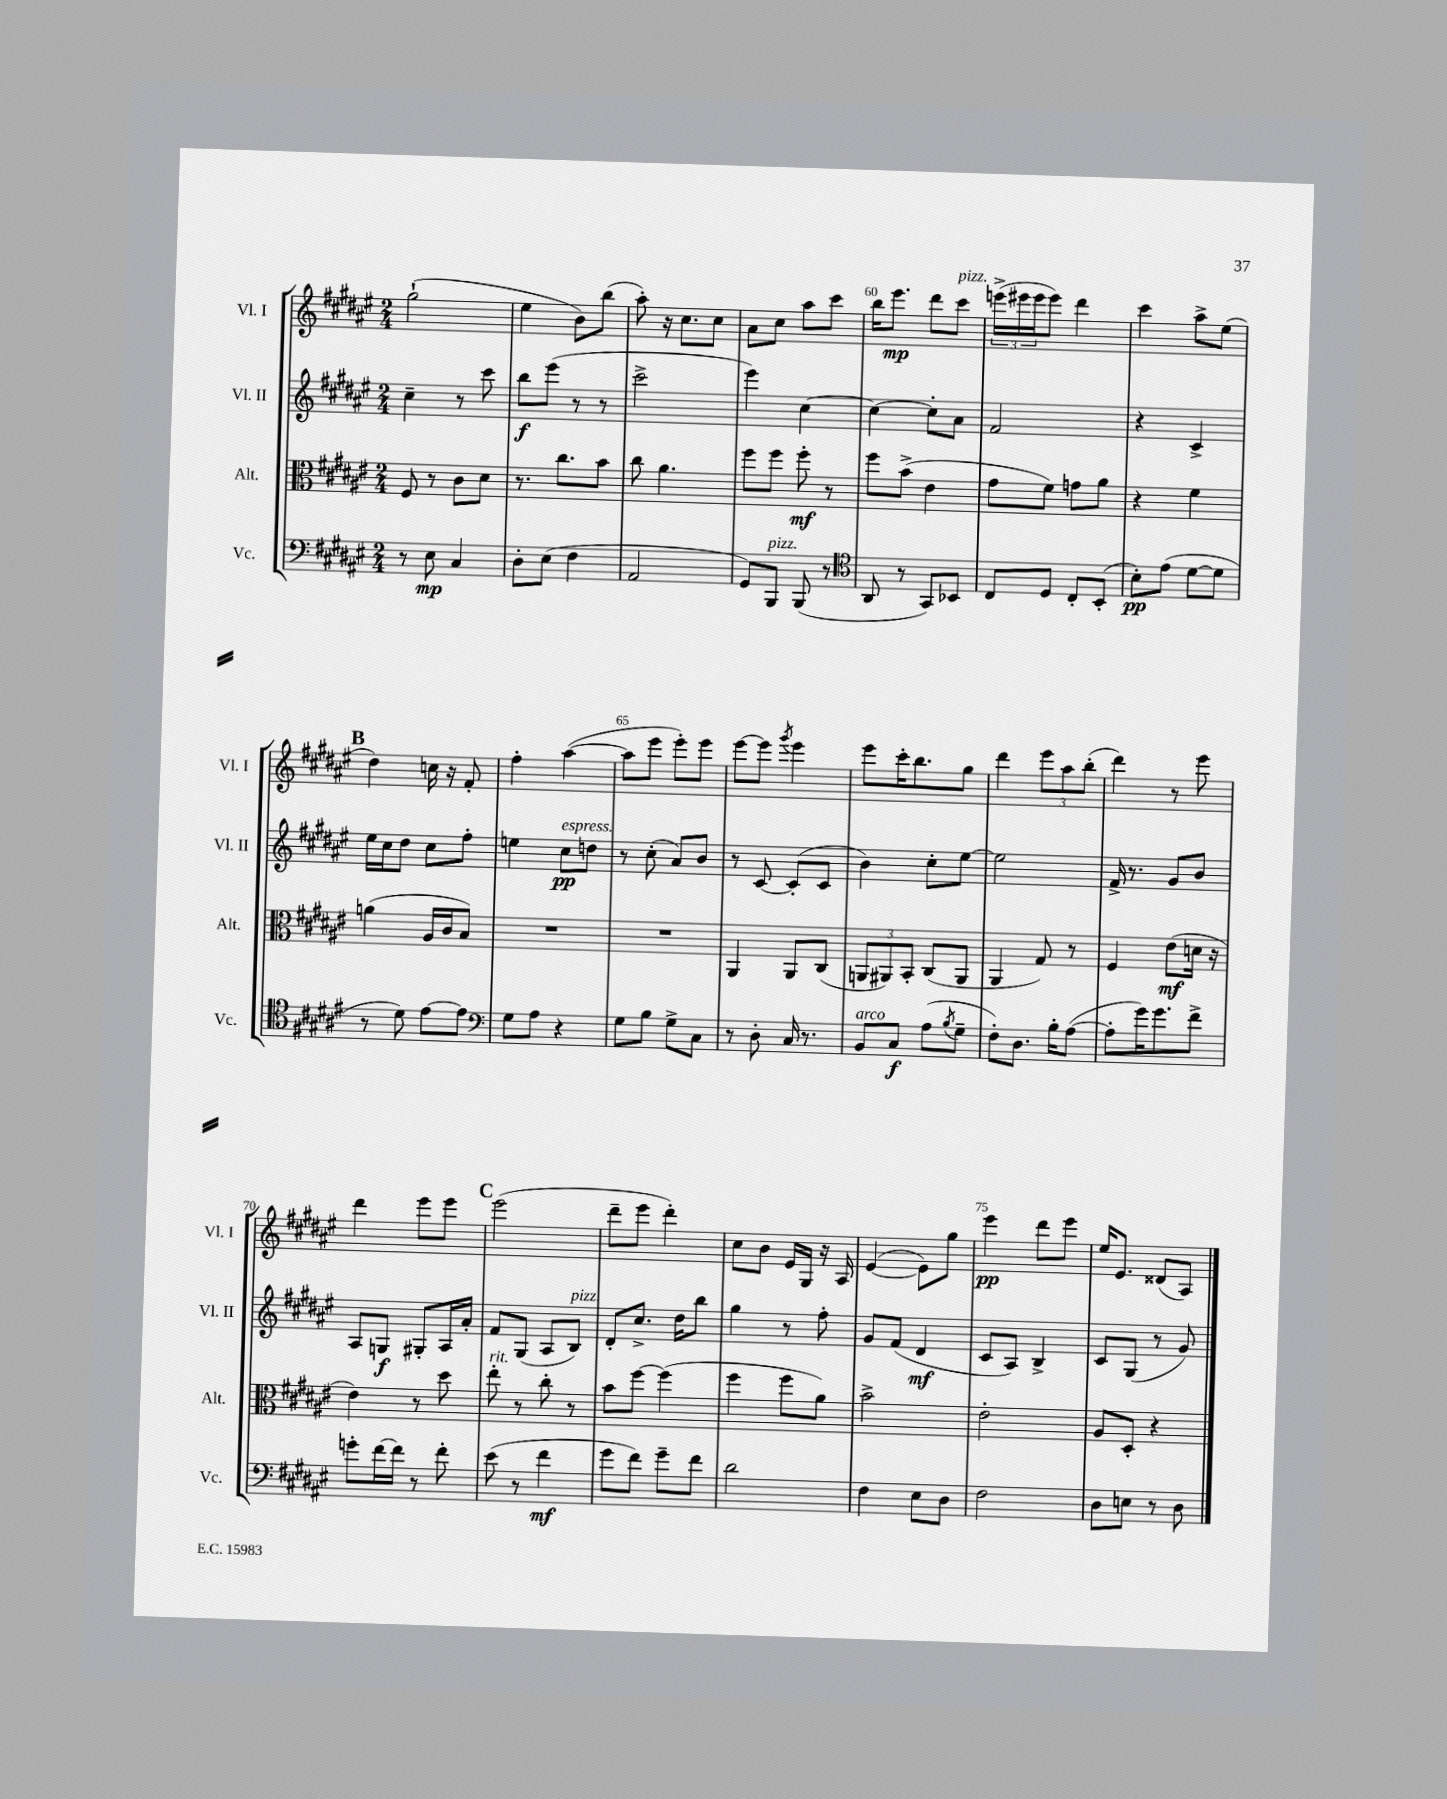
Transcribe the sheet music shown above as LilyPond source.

<<
\new StaffGroup <<
\new Staff = "s0" \with { instrumentName = "Vl. I" shortInstrumentName = "Vl. I" } {
    \clef treble \key fis \major \numericTimeSignature \time 2/4
    gis''2-!( |
    eis''4 b'8) b''8( |
    ais''8-.) r16 cis''8. cis''8 |
    ais'8 cis''8 ais''8 cis'''8 |
    b''16 eis'''8.\mp dis'''8 cis'''8^\markup { \italic "pizz." } |
    \tuplet 3/2 { e'''16->( eis'''16 eis'''16 } eis'''8) dis'''4 |
    cis'''4 ais''8-> eis''8( |
    \mark \markup { \bold "B" } dis''4) c''16 r16 fis'8-. |
    fis''4-. ais''4~( |
    ais''8 eis'''8 eis'''8-.) eis'''8 |
    eis'''8~ eis'''8 \acciaccatura { gis'''8 } eis'''4 |
    eis'''8 cis'''16-. b''8. gis''8 |
    dis'''4 \tuplet 3/2 { eis'''8 ais''8 b''8-.( } |
    dis'''4) r8 eis'''8 |
    dis'''4 eis'''8 eis'''8 |
    \mark \markup { \bold "C" } eis'''2( |
    dis'''8-- eis'''8 dis'''4-.) |
    cis''8 b'8 eis'16 gis16 r16 ais16 |
    eis'4~( eis'8) gis''8 |
    eis'''4\pp dis'''8 eis'''8 |
    eis''16 eis'8. disis'8( ais8) \bar "|." |
}
\new Staff = "s1" \with { instrumentName = "Vl. II" shortInstrumentName = "Vl. II" } {
    \clef treble \key fis \major \numericTimeSignature \time 2/4
    cis''4-- r8 cis'''8 |
    b''8\f eis'''8( r8 r8 |
    cis'''2-> |
    eis'''4) cis''4~ |
    cis''4~ cis''8-. ais'8 |
    fis'2 |
    r4 cis'4-> |
    \mark \markup { \bold "B" } eis''16 cis''16 dis''8 cis''8 fis''8-. |
    e''4 cis''8\pp^\markup { \italic "espress." } d''8 |
    r8 cis''8-.( ais'8) b'8 |
    r8 cis'8~ cis'8-.( cis'8 |
    b'4) cis''8-. eis''8~ |
    eis''2 |
    fis'16-> r8. gis'8 b'8 |
    ais8 g8\f gis8-. ais16 ais'16-. |
    \mark \markup { \bold "C" } fis'8 gis8( ais8 b8^\markup { \italic "pizz." }) |
    dis'8-. cis''8.-> dis''16 b''8 |
    gis''4 r8 fis''8-. |
    gis'8 fis'8( dis'4\mf |
    cis'8 ais8) b4-> |
    cis'8 gis8( r8 gis'8) \bar "|." |
}
\new Staff = "s2" \with { instrumentName = "Alt." shortInstrumentName = "Alt." } {
    \clef alto \key fis \major \numericTimeSignature \time 2/4
    fis8 r8 cis'8 dis'8 |
    r8. cis''8. b'8 |
    cis''8 ais'4. |
    fis''8 fis''8 fis''8-.\mf r8 |
    fis''8 b'8->( eis'4 |
    gis'8 fis'8) g'8 ais'8 |
    r4 fis'4 |
    \mark \markup { \bold "B" } a'4( ais16 cis'16 b8) |
    R2 |
    R2 |
    ais,4 ais,8 cis8( |
    \tuplet 3/2 { a,8 ais,8) b,8-. } cis8( ais,8 |
    ais,4 gis8) r8 |
    fis4 eis'8\mf( d'16 r16 |
    eis'4) r8 dis''8 |
    \mark \markup { \bold "C" } eis''8-.^\markup { \italic "rit." } r8 cis''8-. r8 |
    b'8 fis''8~ fis''4( |
    fis''4 fis''8 ais'8) |
    b'2-> |
    eis'2-. |
    ais8 dis8-. r4 \bar "|." |
}
\new Staff = "s3" \with { instrumentName = "Vc." shortInstrumentName = "Vc." } {
    \clef bass \key fis \major \numericTimeSignature \time 2/4
    r8 eis8\mp cis4 |
    dis8-. eis8( fis4 |
    ais,2 |
    gis,8) b,,8^\markup { \italic "pizz." } b,,8( r8 |
    \clef tenor ais,8 r8 gis,8) bes,8 |
    cis8 dis8 cis8-. b,8-.( |
    b8-.\pp) eis'8( dis'8~ dis'8 |
    \mark \markup { \bold "B" } r8 dis'8) eis'8~ eis'8 |
    \clef bass gis8 ais8 r4 |
    gis8 b8 gis8-> cis8 |
    r8 dis8-. cis16 r8. |
    b,8^\markup { \italic "arco" } cis8\f ais8( \acciaccatura { b8 } gis8-- |
    fis8-.) dis8. b16-. ais8~( |
    ais8-. gis'16) gis'8. fis'8-> |
    g'8-. fis'16~ fis'16 r8 fis'8-. |
    \mark \markup { \bold "C" } eis'8( r8 fis'4\mf |
    gis'8 fis'8) gis'8-- fis'8 |
    dis'2 |
    fis4 eis8 dis8 |
    fis2 |
    dis8 e8 r8 dis8 \bar "|." |
}
>>
>>
\layout { \context { \Score currentBarNumber = #56 \override BarNumber.break-visibility = ##(#f #t #t) barNumberVisibility = #(every-nth-bar-number-visible 5) } }
